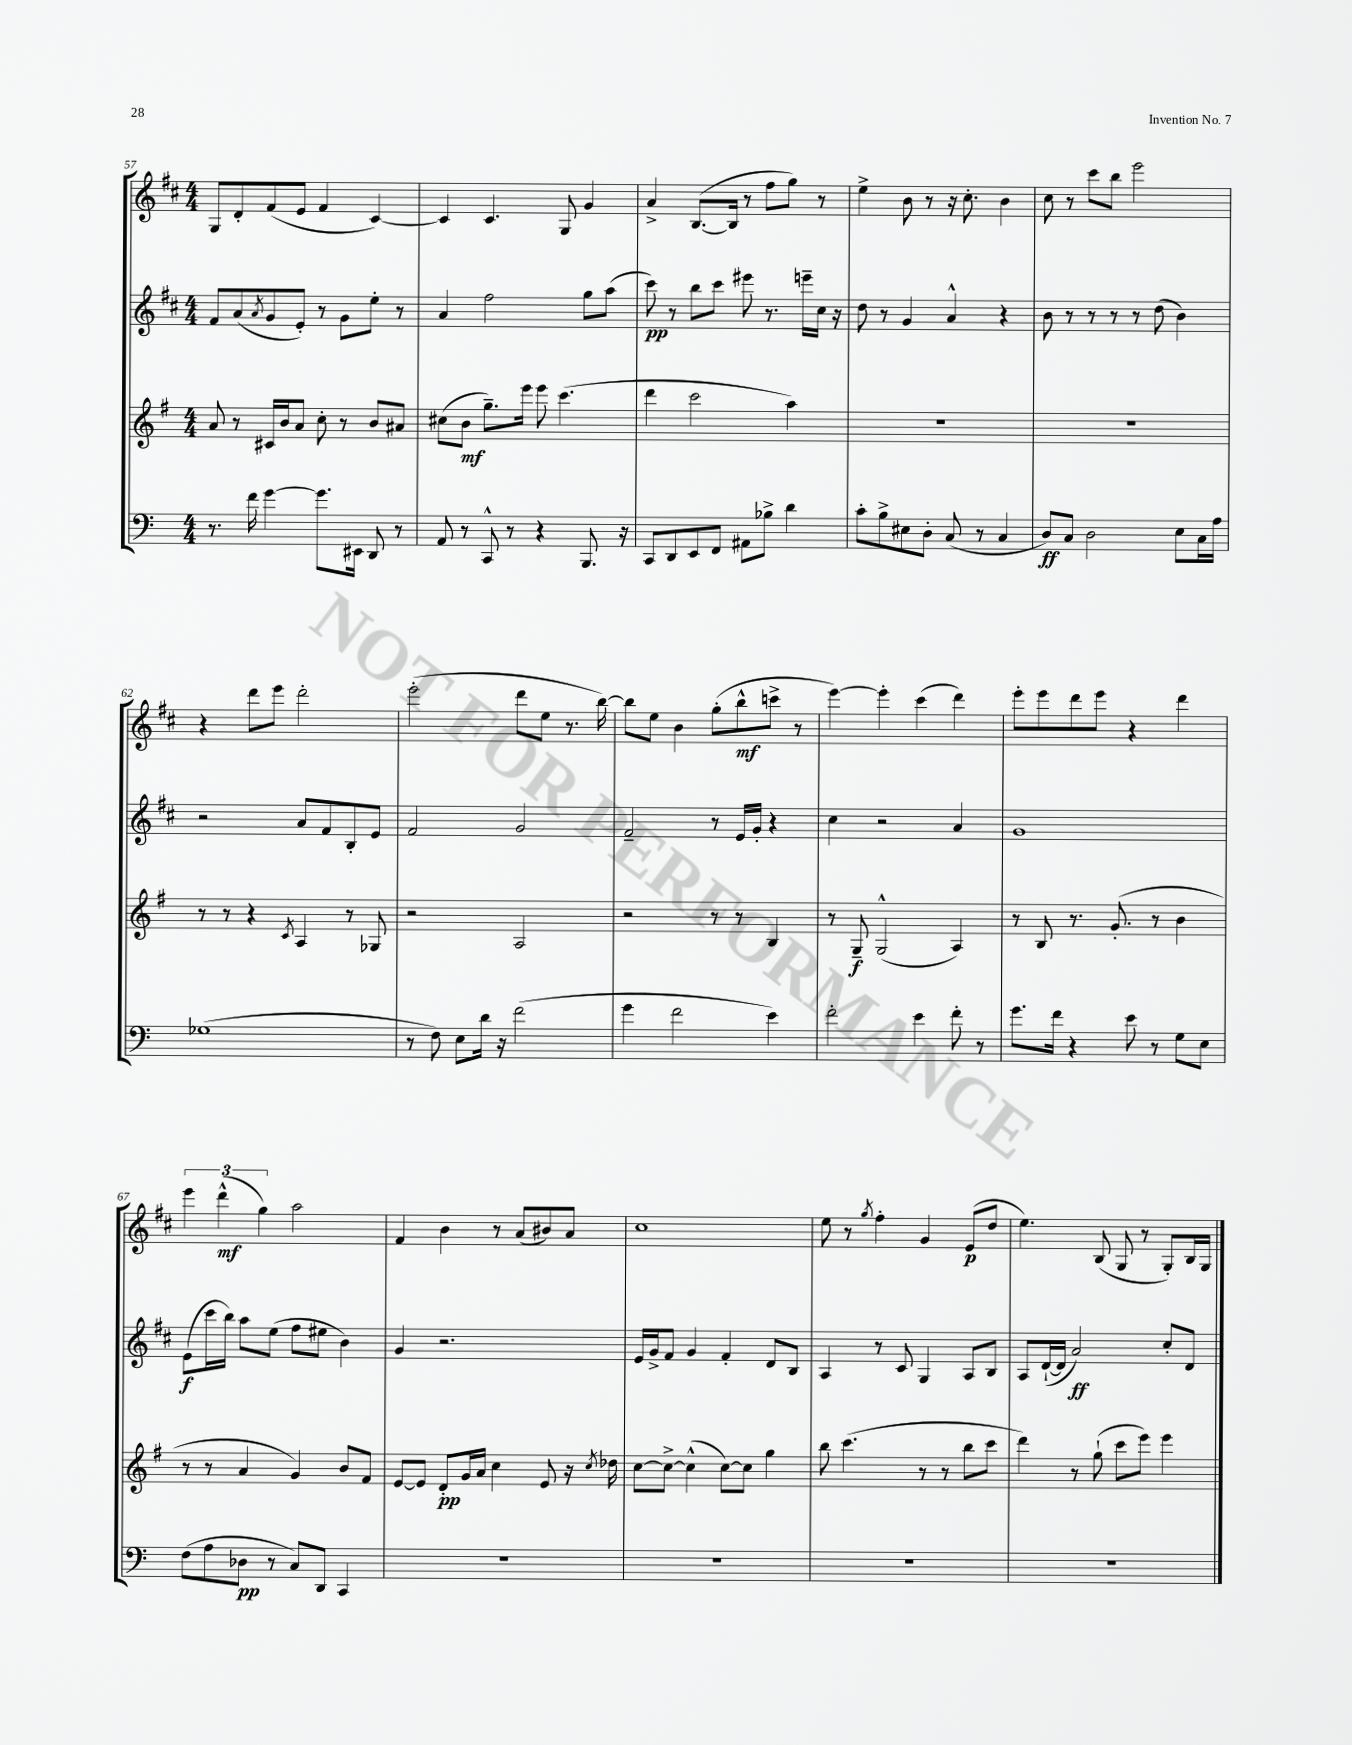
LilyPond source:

<<
\new StaffGroup <<
\new Staff = "s0" {
    \clef treble \key d \major \numericTimeSignature \time 4/4
    g8 d'8-. fis'8( e'8 fis'4 cis'4~) |
    cis'4 cis'4. g8 g'4 |
    a'4-> b8.~( b16 r8 fis''8 g''8) r8 |
    e''4-> b'8 r8 r16 cis''8.-. b'4 |
    cis''8 r8 cis'''8 b''8 e'''2 |
    r4 d'''8 e'''8 d'''2-. |
    e'''2-.( d'''8 e''8 r8. b''16~) |
    b''8 e''8 b'4 g''8-.( b''8-^\mf c'''8-> r8 |
    e'''4~) e'''4-. cis'''4( d'''4) |
    e'''8-. e'''8 d'''8 e'''8 r4 d'''4 |
    \tuplet 3/2 { e'''4 d'''4-^\mf( g''4) } a''2 |
    fis'4 b'4 r8 a'8( bis'8) a'8 |
    cis''1 |
    e''8 r8 \acciaccatura { g''8 } fis''4-. g'4 e'8\p( d''8 |
    e''4.) b8( g8 r8 g8-.) b16 g16 \bar "|." |
}
\new Staff = "s1" {
    \clef treble \key d \major \numericTimeSignature \time 4/4
    fis'8 a'8( \acciaccatura { a'8 } g'8 e'8-.) r8 g'8 e''8-. r8 |
    a'4 fis''2 g''8 a''8( |
    cis'''8\pp) r8 b''8 cis'''8 eis'''8 r8. e'''16-- cis''16 r16 |
    d''8 r8 g'4 a'4-^ r4 |
    b'8 r8 r8 r8 r8 d''8( b'4) |
    r2 a'8 fis'8 b8-. e'8 |
    fis'2 g'2 |
    fis'2-- r8 e'16 g'16-. r4 |
    cis''4 r2 a'4 |
    g'1 |
    e'8\f( cis'''16 b''16) a''8 e''8( fis''8 eis''8 b'4) |
    g'4 r2. |
    e'16 g'16-> fis'8 g'4 fis'4-. d'8 b8 |
    a4 r8 cis'8 g4 a8 b8 |
    a8 d'16~-!( d'16 a'2\ff) cis''8-. d'8 \bar "|." |
}
\new Staff = "s2" {
    \clef treble \key g \major \numericTimeSignature \time 4/4
    a'8 r8 cis'16 b'16 a'8 c''8-. r8 b'8 ais'8 |
    cis''8( b'8\mf g''8.--) e'''16 e'''8 c'''4.( |
    d'''4 c'''2 a''4) |
    R1 |
    R1 |
    r8 r8 r4 \acciaccatura { c'8 } a4 r8 ges8 |
    r2 a2 |
    r2 r8 r8 b4 |
    r8 g8--\f g2-^( a4) |
    r8 b8 r8. g'8.-.( r8 b'4 |
    r8 r8 a'4 g'4) b'8 fis'8 |
    e'8~ e'8 d'8-.\pp g'16 a'16 c''4 e'8 r16 \acciaccatura { c''8 } des''16 |
    c''8~ c''8~-> c''4-^( c''8~) c''8 g''4 |
    b''8 c'''4.( r8 r8 b''8 c'''8 |
    d'''4) r8 g''8-!( c'''8 e'''8) e'''4 \bar "|." |
}
\new Staff = "s3" {
    \clef bass \key c \major \numericTimeSignature \time 4/4
    r8. f'16 g'4~ g'8. eis,16 d,8 r8 |
    a,8 r8 c,8-^ r8 r4 b,,8. r16 |
    c,8 d,8 e,8 f,8 ais,8 bes8-> d'4 |
    c'8-. b8-> eis8 d8-. c8( r8 c4 |
    d8\ff) c8 d2 e8 c16 a16 |
    ges1( |
    r8 f8) e8 d'16 r16 f'2( |
    g'4 f'2 e'4) |
    f'2-. e'4 f'8-. r8 |
    g'8. f'16 r4 e'8 r8 g8 e8 |
    f8( a8 des8\pp r8 c8) d,8 c,4 |
    R1 |
    R1 |
    R1 |
    R1 \bar "|." |
}
>>
>>
\layout { \context { \Score currentBarNumber = #57 } }
